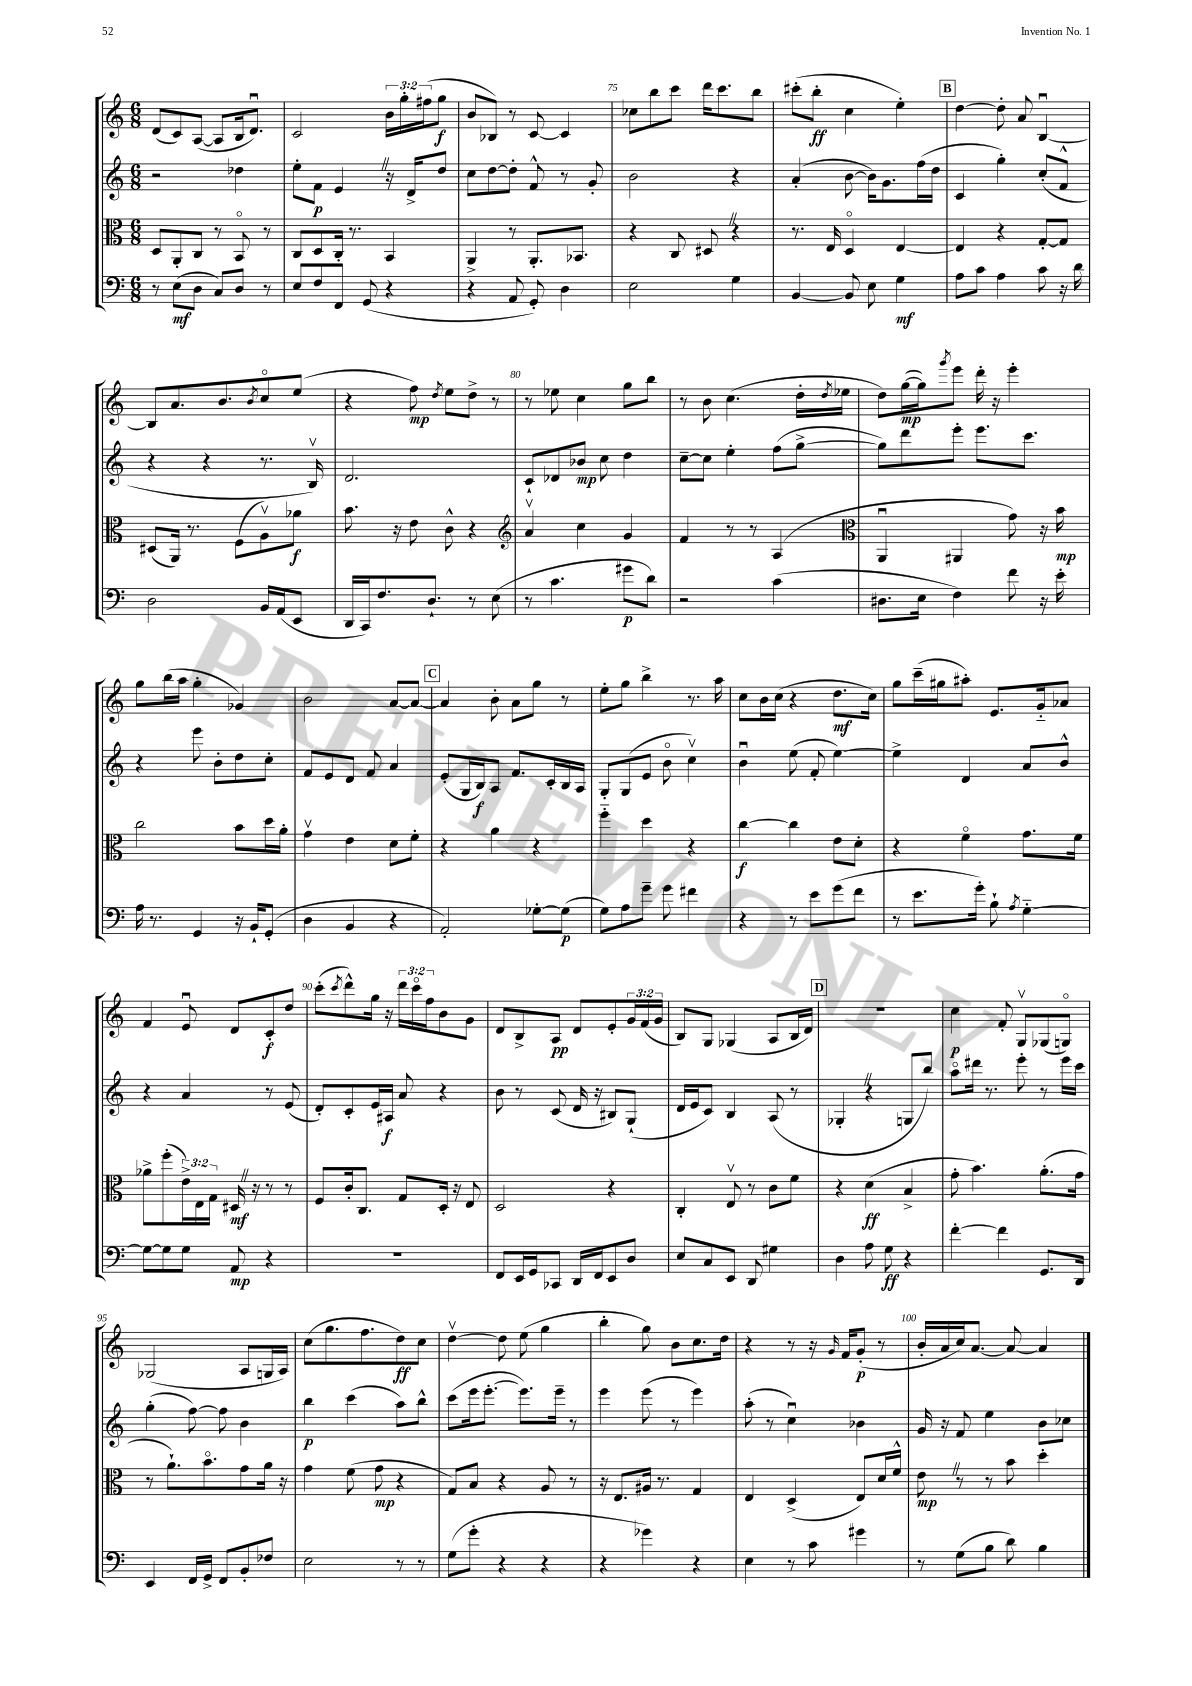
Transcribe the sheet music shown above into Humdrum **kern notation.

**kern	**dynam	**kern	**dynam	**kern	**dynam	**kern	**dynam
*part4	*part4	*part3	*part3	*part2	*part2	*part1	*part1
*staff4	*staff4	*staff3	*staff3	*staff2	*staff2	*staff1	*staff1
*clefF4	*	*clefC3	*	*clefG2	*	*clefG2	*
*k[]	*	*k[]	*	*k[]	*	*k[]	*
*M6/8	*	*M6/8	*	*M6/8	*	*M6/8	*
=72	=72	=72	=72	=72	=72	=72	=72
8r	.	8D/L	.	2r	.	(8d/L	.
(8E\L	mf	8AA'/	.	.	.	8c/)	.
8D\J	.	8C/J	.	.	.	([8A/J	.
8C/L)	.	8r	.	.	.	8A/L]	.
8D/J	.	8BB/	.	4dd-X\	.	16B/k	.
.	.	.	.	.	.	8.du/J)	.
8r	.	8r	.	.	.	.	.
=73	=73	=73	=73	=73	=73	=73	=73
8E/L	.	8C/L	.	8ee'\L	.	2c/	.
8F/	.	8D/	.	8f\J	p	.	.
8FF/J	.	16C'/Jk	.	4eZ/	.	.	.
.	.	8.r	.	.	.	.	.
(8GG/	.	.	.	.	.	.	.
4r	.	4BB/	.	16r	.	24b\LL	.
.	.	.	.	.	.	24gg'\	.
.	.	.	.	16d^/KL	.	.	.
.	.	.	.	.	.	(24ff#X\J	.
.	.	.	.	8dd/J	.	8gg\J	f
=74	=74	=74	=74	=74	=74	=74	=74
4r	.	4AA^/	.	8cc\L	.	8b/L	.
.	.	.	.	[8dd\	.	8B-X/J)	.
8AA/	.	8r	.	8dd'\J]	.	8r	.
8GG'/)	.	8.AA'/L	.	8f^^/	.	[8c/	.
4D\	.	.	.	8r	.	4c/]	.
.	.	8.BB-X/J	.	.	.	.	.
.	.	.	.	8g'/	.	.	.
=75	=75	=75	=75	=75	=75	=75	=75
2E\	.	4r	.	2b\	.	8cc-X\L	.
.	.	.	.	.	.	8bb\	.
.	.	8C/	.	.	.	8ccc\J	.
.	.	8D#XZ/	.	.	.	16ddd\KL	.
.	.	.	.	.	.	8.ccc\	.
4G\	.	4r	.	4r	.	.	.
.	.	.	.	.	.	8bb\J	.
=76	=76	=76	=76	=76	=76	=76	=76
[4BB/	.	8.r	.	(4a'/	.	(8ccc#X'\L	.
.	.	.	.	.	.	8bb'\J	ff
.	.	16E/	.	.	.	.	.
8BB/]	.	4D/	.	[8b\	.	4cc\	.
8E\	.	.	.	16b\KL])	.	.	.
.	.	.	.	8.g\	.	.	.
4G\	mf	[4E/	.	.	.	4ee'\)	.
.	.	.	.	(16ff\L	.	.	.
.	.	.	.	16dd\JJ	.	.	.
!!LO:REH:place=s1:t=B
=77	=77	=77	=77	=77	=77	=77	=77
8A\L	.	4E/]	.	4c/	.	[4dd\	.
8c\J	.	.	.	.	.	.	.
4A\	.	4r	.	4gg'\)	.	8dd'\]	.
.	.	.	.	.	.	8a/	.
8c\	.	[8G'/L	.	(8cc'/L	.	[4Bu/	.
16r	.	8G/J]	.	8f^^/J	.	.	.
16d\	.	.	.	.	.	.	.
!!LO:LB:g=z
=78	=78	=78	=78	=78	=78	=78	=78
2D\	.	(8D#X/L	.	4r	.	8B/L]	.
.	.	16AA/Jk)	.	.	.	8.a/	.
.	.	8.r	.	.	.	.	.
.	.	.	.	4r	.	.	.
.	.	.	.	.	.	8.b/	.
.	.	(8F\L	.	.	.	.	.
.	.	.	.	.	.	8qb/	.
16BB/LL	.	8Av\)	.	8.r	.	8cc/	.
(16AA/J	.	.	.	.	.	.	.
8EE/J	.	8a-X\J	f	.	.	(8ee/J	.
.	.	.	.	16Bv/)	.	.	.
=79	=79	=79	=79	=79	=79	=79	=79
16DD/LL	.	8.b\	.	2.d/	.	4r	.
16CC/J)	.	.	.	.	.	.	.
8.F/	.	.	.	.	.	.	.
.	.	16r	.	.	.	.	.
.	.	8e\	.	.	.	8ff\)	mp
8.D`/J	.	.	.	.	.	.	.
.	.	.	.	.	.	8qdd/	.
.	.	8c^^\	.	.	.	8ee\L	.
8r	.	4r	.	.	.	8dd^\J	.
(8E\	.	.	.	.	.	8r	.
=80	=80	=80	=80	=80	=80	=80	=80
*	*	*clefG2	*	*	*	*	*
8r	.	4av/	.	8c`/L	.	8r	.
4.c\	.	.	.	8d-X/	.	8ee-X\	.
.	.	4cc\	.	8b-X/J	mp	4cc\	.
.	.	.	.	8cc\	.	.	.
8g#X\L	p	4g/	.	4dd\	.	8gg\L	.
8d\J)	.	.	.	.	.	8bb\J	.
=81	=81	=81	=81	=81	=81	=81	=81
2r	.	4f/	.	[8cc~\L	.	8r	.
.	.	.	.	8cc\J]	.	8b\	.
.	.	8r	.	4ee'\	.	(4.cc\	.
.	.	8r	.	.	.	.	.
(4c\	.	(4A/	.	(8ff\L	.	.	.
.	.	.	.	[8gg^\J	.	16dd'\LL	.
.	.	.	.	.	.	8qdd/	.
.	.	.	.	.	.	16ee-X\JJ	.
=82	=82	=82	=82	=82	=82	=82	=82
*	*	*clefC3	*	*	*	*	*
8.D#X\L	.	4AAu/	.	8gg\L])	.	8dd\L)	.
.	.	.	.	8ddd\	.	([16gg\L	mp
16E\Jk	.	.	.	.	.	16gg\J])	.
.	.	.	.	.	.	8qggg/	.
4F\)	.	4AA#X/	.	8eee'\J	.	8eee\J	.
.	.	.	.	8.eee\L	.	16ddd'\	.
.	.	.	.	.	.	16r	.
8f\	.	8g\)	.	.	.	4eee'\	.
.	.	.	.	8.ccc\J	.	.	.
16r	.	16r	.	.	.	.	.
16e'\	.	16b\	mp	.	.	.	.
!!LO:LB:g=z
=83	=83	=83	=83	=83	=83	=83	=83
16A\	.	2cc\	.	4r	.	8gg\L	.
8.r	.	.	.	.	.	.	.
.	.	.	.	.	.	(16bb\L	.
.	.	.	.	.	.	16aa\JJ	.
4GG/	.	.	.	8eee\	.	4gg'\	.
.	.	.	.	8b'\L	.	.	.
16r	.	8b\L	.	8dd\	.	4g-X/)	.
16BB`/KL	.	.	.	.	.	.	.
(8GG'/J	.	16dd\L	.	8cc'\J	.	.	.
.	.	16a'\JJ	.	.	.	.	.
=84	=84	=84	=84	=84	=84	=84	=84
4D\	.	4gv\	.	8f/L	.	2b\	.
.	.	.	.	8e/	.	.	.
4BB/	.	4e\	.	8d/J	.	.	.
.	.	.	.	8f/	.	.	.
4r	.	8d\L	.	4a/	.	[8a/L	.
.	.	8f'\J	.	.	.	8a/J_	.
!!LO:REH:place=s1:t=C
=85	=85	=85	=85	=85	=85	=85	=85
2AA'/)	.	4r	.	(8e'/L	.	4a/]	.
.	.	.	.	16G/L	.	.	.
.	.	.	.	16B/J)	f	.	.
.	.	4a\	.	8A/J	.	8b'\	.
.	.	.	.	8.f/L	.	8a\L	.
[8G-X'\L	.	4r	.	.	.	8gg\J	.
.	.	.	.	16c'/L	.	.	.
(8G-\J]	p	.	.	16B/	.	8r	.
.	.	.	.	16A/JJ	.	.	.
=86	=86	=86	=86	=86	=86	=86	=86
8G\L)	.	4ff\	.	8G'/L	.	8ee'\L	.
8A\	.	.	.	(8G/	.	8gg\J	.
8g~\J	.	4dd\	.	8e/J	.	4bb^\	.
8g\	.	.	.	8b\	.	.	.
4f#X\	.	4r	.	4ccv\)	.	8.r	.
.	.	.	.	.	.	16aa\	.
=87	=87	=87	=87	=87	=87	=87	=87
4r	.	[4cc\	f	4bu\	.	8cc\L	.
.	.	.	.	.	.	16b\L	.
.	.	.	.	.	.	(16cc\JJ	.
8r	.	4cc\]	.	(8ee\	.	4r	.
8e\L	.	.	.	8f'/	.	.	.
(8g\	.	8e\L	.	[4ee\)	.	8.dd\L	mf
8f\J	.	8d'\J	.	.	.	.	.
.	.	.	.	.	.	16cc\Jk)	.
=88	=88	=88	=88	=88	=88	=88	=88
8r	.	4r	.	4ee^\]	.	8gg\L	.
8.e\L	.	.	.	.	.	(16ccc~\L	.
.	.	.	.	.	.	16gg#X\J	.
.	.	4f\	.	4d/	.	8aa#X'\J)	.
16g'\Jk)	.	.	.	.	.	.	.
8B`\	.	.	.	.	.	8.e/L	.
8qA/	.	.	.	.	.	.	.
[4G\	.	8.g\L	.	8a/L	.	.	.
.	.	.	.	.	.	16g/k	.
.	.	.	.	8b^^/J	.	8a-X/J	.
.	.	16f\Jk	.	.	.	.	.
!!LO:LB:g=z
=89	=89	=89	=89	=89	=89	=89	=89
8G\L_	.	8a-X^\L	.	4r	.	4f/	.
8G\]	.	(8ff'\	.	.	.	.	.
8G\J	.	24e^\L)	.	4a/	.	8eu/	.
.	.	24E\	.	.	.	.	.
.	.	24G\JJ	.	.	.	.	.
8AA/	mp	16D#XZ/	mf	.	.	8d/L	.
.	.	16r	.	.	.	.	.
4r	.	8r	.	8r	.	8c'/	f
.	.	8r	.	(8e/	.	8dd/J	.
=90	=90	=90	=90	=90	=90	=90	=90
2.r	.	8F/L	.	8d'/L)	.	(8ccc'\L	.
.	.	.	.	.	.	8qccc/	.
.	.	16c'/k	.	8c'/	.	8ddd^^\)	.
.	.	8.C/J	.	.	.	.	.
.	.	.	.	16e/L	.	16gg\Jk	.
.	.	.	.	16A#X/JJ	f	16r	.
.	.	8G/L	.	8a/	.	24ddd\LL	.
.	.	.	.	.	.	24ccc\	.
.	.	.	.	.	.	24ff\J	.
.	.	16D'/Jk	.	4r	.	8b\	.
.	.	16r	.	.	.	.	.
.	.	8E/	.	.	.	8g\J	.
=91	=91	=91	=91	=91	=91	=91	=91
8FF/L	.	2D/	.	8b\	.	8d/L	.
16EE/L	.	.	.	8r	.	8B^/	.
16GG/J	.	.	.	.	.	.	.
8CC-X/J	.	.	.	(8c/	.	8A/J	pp
16DD/LL	.	.	.	16d/	.	8d/L	.
16FF/J	.	.	.	16r	.	.	.
8EE/	.	4r	.	8B#X/L)	.	8e'/	.
8D/J	.	.	.	(8G`/J	.	24g/L	.
.	.	.	.	.	.	(24f/	.
.	.	.	.	.	.	24g/JJ	.
=92	=92	=92	=92	=92	=92	=92	=92
8E/L	.	4C'/	.	16d/LL	.	8B/L)	.
.	.	.	.	16e/J	.	.	.
8C/	.	.	.	8c/J)	.	8G/J	.
8EE/J	.	8Ev/	.	4B/	.	(4G-X/	.
8DD/	.	8r	.	.	.	.	.
4G#X\	.	8c\L	.	(8A/	.	8A/L	.
.	.	8f\J	.	8r	.	16B/L	.
.	.	.	.	.	.	16d/JJ)	.
!!LO:REH:place=s1:t=D
=93	=93	=93	=93	=93	=93	=93	=93
4D\	.	4r	.	4G-X'Z/	.	2.r	.
8A\	.	(4d\	ff	4r	.	.	.
8G\	ff	.	.	.	.	.	.
4r	.	4B^/	.	8Gn/L	.	.	.
.	.	.	.	8bb/J)	.	.	.
=94	=94	=94	=94	=94	=94	=94	=94
[4f'\	.	8g'\	.	8aa\L	.	4cc\	p
.	.	4.b\)	.	16ddd#X\Jk	.	.	.
.	.	.	.	8.r	.	.	.
4f\]	.	.	.	.	.	8f'/	.
.	.	.	.	8eee'\	.	8Gv/L	.
8.GG/L	.	(8.a'\L	.	8r	.	(8G-X/	.
.	.	.	.	16eee\LL	.	8Gn/J)	.
16DD/Jk	.	16g\Jk	.	16ccc\JJ	.	.	.
!!LO:LB:g=z
=95	=95	=95	=95	=95	=95	=95	=95
4EE/	.	8r	.	(4gg'\	.	(2G-X/	.
.	.	8.a`\L)	.	.	.	.	.
16FF/LL	.	.	.	[8ff\)	.	.	.
16GG^/JJ	.	8.b\	.	.	.	.	.
8FF/L	.	.	.	8ff\]	.	.	.
8BB'/	.	8g\	.	4b\	.	8A/L	.
8F-X/J	.	16a\Jk	.	.	.	16Gn/L	.
.	.	16r	.	.	.	16A/JJ)	.
=96	=96	=96	=96	=96	=96	=96	=96
2E\	.	4g\	.	4bb\	p	(8cc\L	.
.	.	.	.	.	.	8.gg\	.
.	.	(8f\	.	(4ccc\	.	.	.
.	.	.	.	.	.	8.ff\	.
.	.	8g\	mp	.	.	.	.
8r	.	4r	.	8aa\L)	.	8dd\)	ff
8r	.	.	.	8bb^^\J	.	8cc\J	.
=97	=97	=97	=97	=97	=97	=97	=97
(8G\L	.	8G/L)	.	(8ccc\L	.	[4ddv\	.
8g'\J	.	8B/J	.	16eee\k	.	.	.
.	.	.	.	[8.eee'\J	.	.	.
4r	.	4r	.	.	.	8dd\]	.
.	.	.	.	8.eee\L])	.	(8ee\	.
4r	.	8A/	.	.	.	4gg\	.
.	.	.	.	16eee~\Jk	.	.	.
.	.	8r	.	8r	.	.	.
=98	=98	=98	=98	=98	=98	=98	=98
4r	.	16r	.	4eee\	.	4bb'\	.
.	.	8.E/L	.	.	.	.	.
4g-X\)	.	16A#X/Jk	.	(8eee\	.	8gg\)	.
.	.	8.r	.	.	.	.	.
.	.	.	.	8r	.	8b\L	.
4r	.	4G/	.	4eee\)	.	8.cc\	.
.	.	.	.	.	.	16dd\Jk	.
=99	=99	=99	=99	=99	=99	=99	=99
4E\	.	4E/	.	(8aa'\	.	4r	.
.	.	.	.	8r	.	.	.
8r	.	(4D^/	.	4ccu\)	.	8r	.
8c\	.	.	.	.	.	16r	.
.	.	.	.	.	.	16qqg/	.
.	.	.	.	.	.	16f/KL	.
4g#X\	.	8E/L)	.	4b-X\	.	(8g'/J	p
.	.	16d/L	.	.	.	8r	.
.	.	16f^^/JJ	.	.	.	.	.
=100	=100	=100	=100	=100	=100	=100	=100
8r	.	8eZ\	mp	16g/	.	16b'/LL	.
.	.	.	.	16r	.	16a/	.
(8G\L	.	8r	.	8f/	.	16cc/J)	.
.	.	.	.	.	.	[8.a/J	.
8B\J	.	8r	.	4ee\	.	.	.
8d\)	.	8b\	.	.	.	8a/_	.
4B\	.	4dd'\	.	8b\L	.	4a/]	.
.	.	.	.	8cc-X\J	.	.	.
==	==	==	==	==	==	==	==
*-	*-	*-	*-	*-	*-	*-	*-
